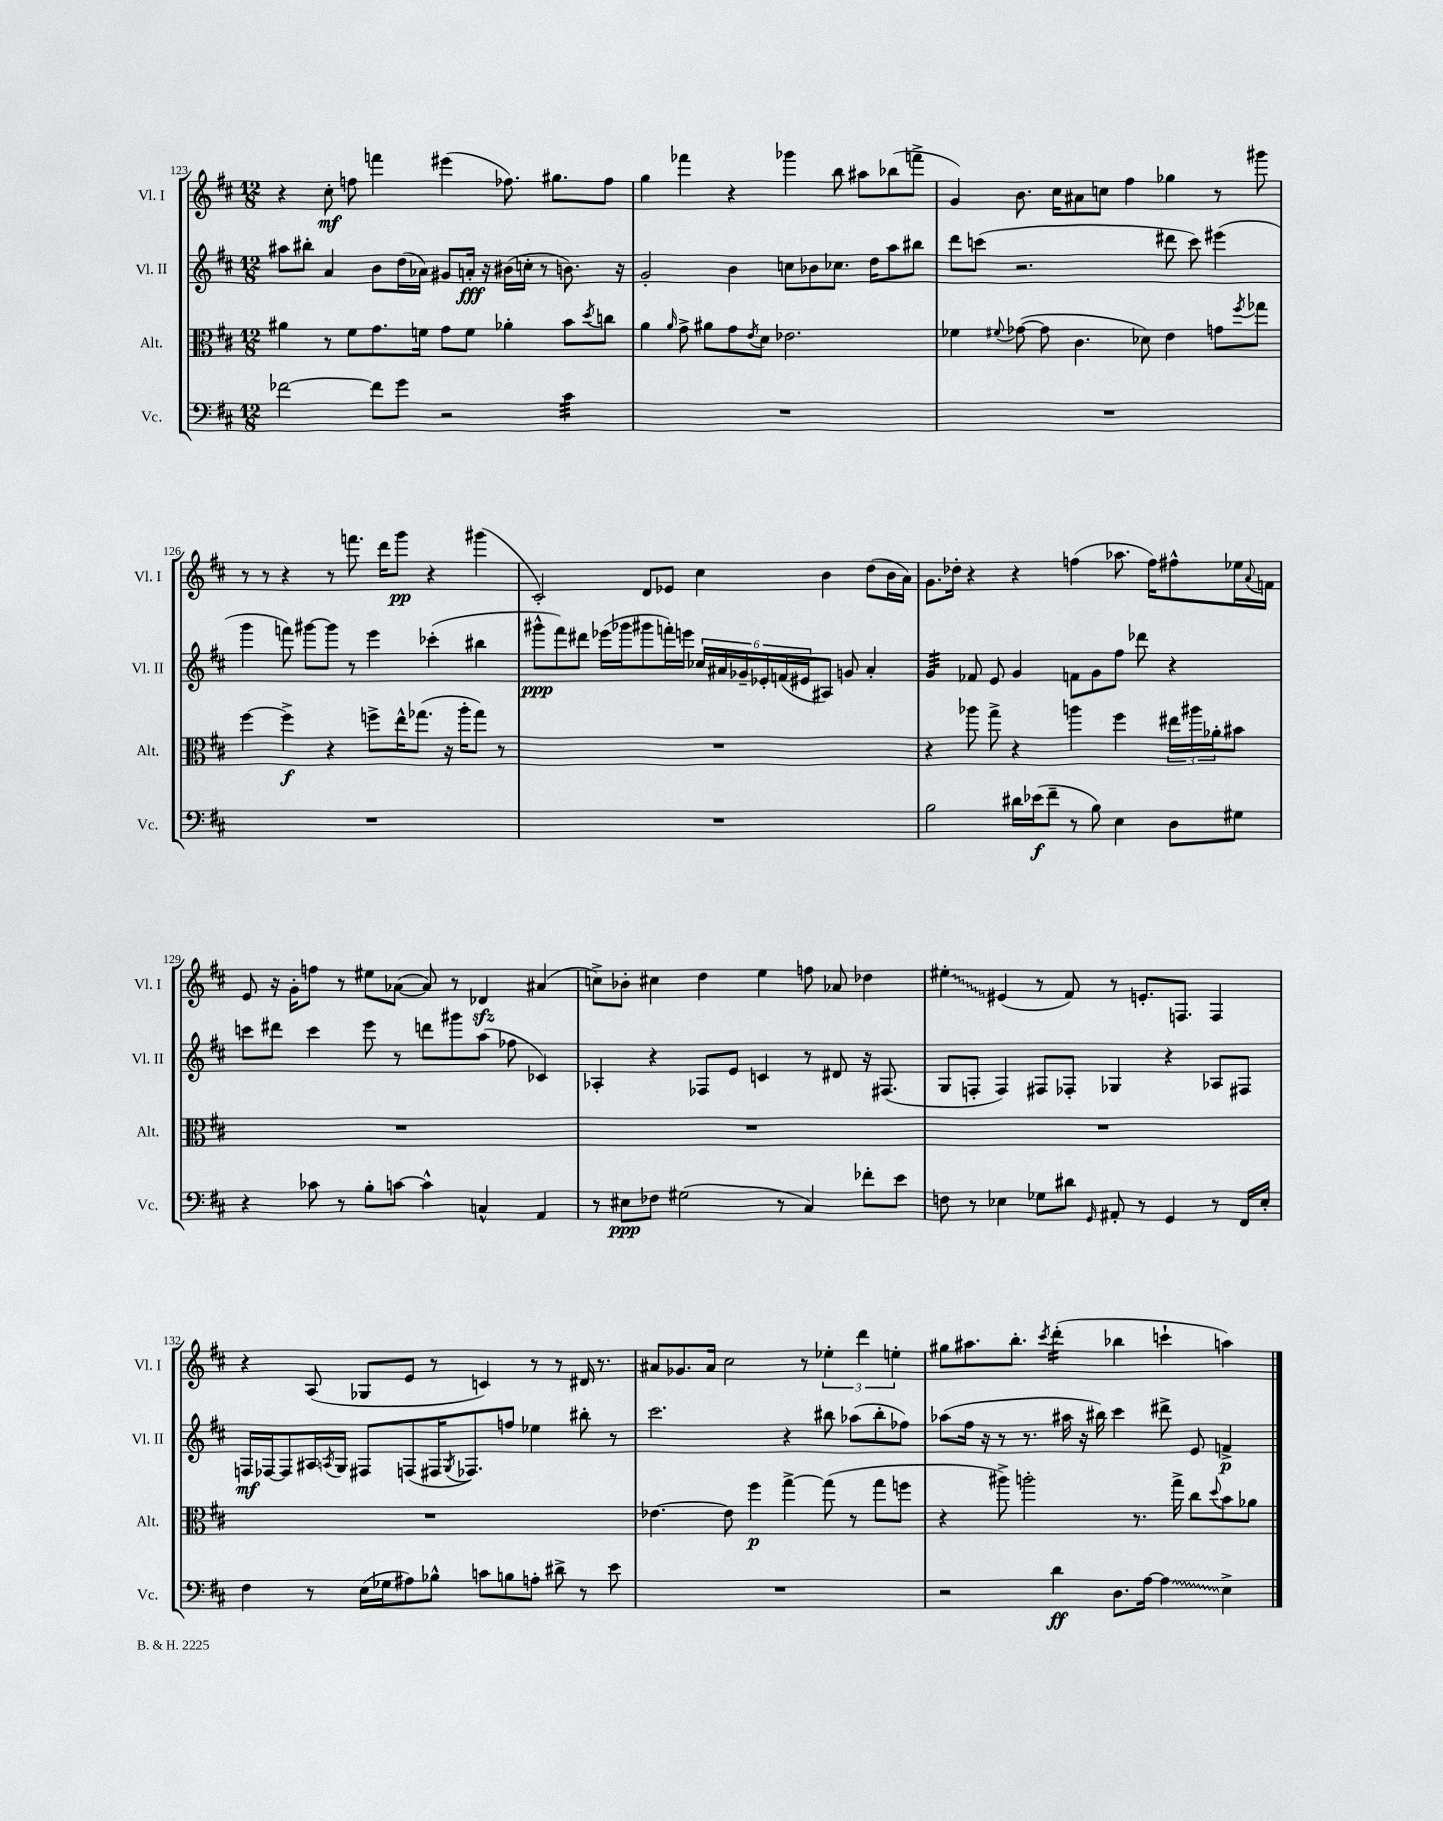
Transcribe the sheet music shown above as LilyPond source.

<<
\new StaffGroup <<
\new Staff = "s0" \with { instrumentName = "Vl. I" shortInstrumentName = "Vl. I" } {
    \clef treble \key d \major \numericTimeSignature \time 12/8
    r4 cis''8-.\mf f''8 f'''4 eis'''4( fes''8.) gis''8. fes''8 |
    g''4 fes'''4 r4 ges'''4 b''8 ais''8 bes''8( f'''8-> |
    g'4) b'8. cis''16 ais'8 c''8 fis''4 ges''4 r8 gis'''8 |
    r8 r8 r4 r8 f'''8. d'''16 g'''8\pp r4 gis'''4( |
    cis'2-.) d'8 ees'8 cis''4 b'4 d''8( b'16 a'16) |
    g'8. des''16-. r4 r4 f''4( aes''8. f''16) fis''8-^ ees''16 \appoggiatura { a'8 } f'16 |
    e'8 r16 g'16-. f''8 r8 eis''8 aes'8~( aes'8) r8 des'4\sfz ais'4( |
    c''8->) bes'8-. cis''4 d''4 e''4 f''8 aes'8 des''4 |
    \once \override Glissando.style = #'zigzag eis''4-.\glissando eis'4( r8 fis'8) r8 e'8.-. f8. f4 |
    r4 a8( ges8 e'8 r8 c'4) r8 r8 dis'16 r8. |
    ais'8 ges'8. ais'16 cis''2 r8 \tuplet 3/2 { ees''4-. d'''4 e''4-. } |
    gis''8 ais''8. b''8.-. \acciaccatura { cis'''8 } d'''4:16-.( bes''4 c'''4-! a''4) \bar "|." |
}
\new Staff = "s1" \with { instrumentName = "Vl. II" shortInstrumentName = "Vl. II" } {
    \clef treble \key d \major \numericTimeSignature \time 12/8
    ais''8 bis''8-. a'4 b'8 d''16( aes'16) gis'8 a'16-.\fff r16 bis'16( c''16-. r8 b'8.) r16 |
    g'2-. b'4 c''8 bes'8 ces''8. d''16 a''8 bis''8 |
    d'''8 c'''8( r2. dis'''8 c'''8) eis'''4( |
    g'''4 f'''8) gis'''8~ gis'''8 r8 e'''4 ces'''4-.( bis''4 |
    gis'''8-^\ppp fis'''8) dis'''8 ees'''16( ges'''16 gis'''8 f'''16-.) e'''16 \tuplet 6/4 { ces''16 ais'16 ges'16-- ees'16-. f'16( eis'16 } ais8) g'8 ais'4-. |
    g'4:32 fes'8 e'8 g'4 f'8 g'8 fis''8 des'''8 r4 |
    c'''8 dis'''8 c'''4 e'''8 r8 d'''8 gis'''8 a''8( fes''8 ces'4) |
    aes4-. r4 fes8 e'8 c'4 r8 dis'8 r16 fis8.( |
    g8 f8-. f4) fis8 fes8-. ges4 r4 aes8 fis8 |
    f16\mf fes16~ fes8 ais16 \acciaccatura { a8 } g16 fis8 f8( fis16 \acciaccatura { g8 } fes8.) f''8 ees''4 bis''8-. r8 |
    cis'''2. r4 bis''8 aes''8( bis''8-. fes''8) |
    aes''8( fis''16 r16 r8 r8. ais''16 r16 bis''16) cis'''4 dis'''8-> e'8 f'4->\p \bar "|." |
}
\new Staff = "s2" \with { instrumentName = "Alt." shortInstrumentName = "Alt." } {
    \clef alto \key d \major \numericTimeSignature \time 12/8
    ais'4 r8 fis'8 g'8. f'16 g'8 f'8 aes'4-. b'8 \acciaccatura { d''8 } c''8 |
    a'4 \grace { a'16 } g'8-> ais'8 g'8 \acciaccatura { e'8 } d'8 ees'2. |
    fes'4 \appoggiatura { fis'8 } ges'8~( ges'8 cis'4. des'8) e'4 g'8 \acciaccatura { fis''8 } ges''8 |
    fis''4~ fis''4->\f r4 f''8-> e''16-^ ges''8.( r16 a''16-. ges''8) r8 |
    R1. |
    r4 aes''8 g''8-> r4 a''4 fis''4 \tuplet 3/2 { eis''16 ais''16 aes'16-. } bis'8 |
    R1. |
    R1. |
    R1. |
    R1. |
    ees'4.~ ees'8 fis''4\p g''4~-> g''8( r8 g''8 f''8 |
    r4 ais''8->) a''2-. r8. g''16-> cis''8 \appoggiatura { d''8 } b'8 aes'8 \bar "|." |
}
\new Staff = "s3" \with { instrumentName = "Vc." shortInstrumentName = "Vc." } {
    \clef bass \key d \major \numericTimeSignature \time 12/8
    fes'2~ fes'8 g'8 r2 cis'4:32 |
    R1. |
    R1. |
    R1. |
    R1. |
    b2 dis'16 ees'16\f( fis'8-- r8 b8) e4 d8 gis8 |
    r4 ces'8 r8 b8-. c'8~ c'4-^ c4-^ a,4 |
    r8 eis8\ppp fes8 gis2( r8 cis4) fes'8-. e'8 |
    f8 r8 ees4 ges8 dis'8 \grace { g,16 } ais,8-. r8 g,4 r8 fis,16 ees16-. |
    fis4 r8 e16( ges16 ais8) bes8-^ c'8 b8 a8-. dis'8-> r8 e'8 |
    R1. |
    r2 d'4\ff d8. a16~ \once \override Glissando.style = #'zigzag a4\glissando e4-> \bar "|." |
}
>>
>>
\layout { \context { \Score currentBarNumber = #123 } }
